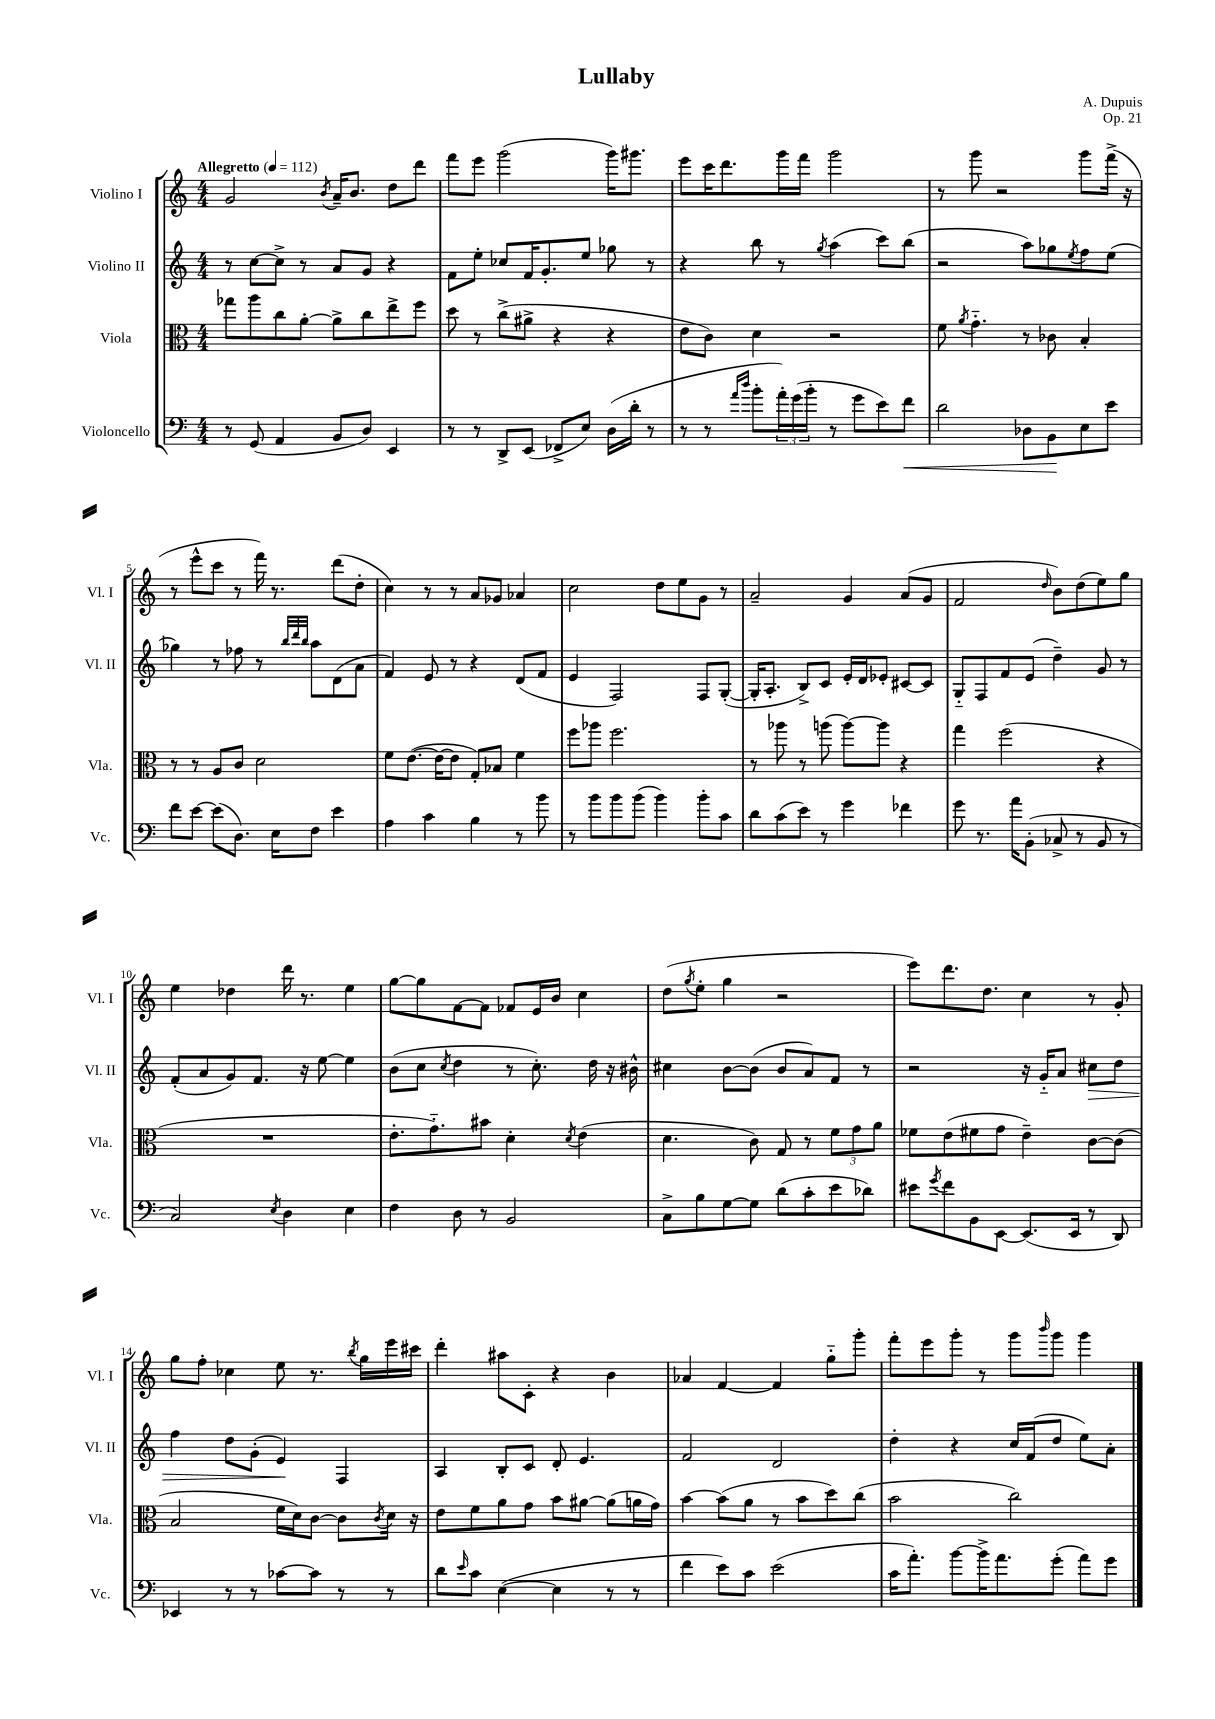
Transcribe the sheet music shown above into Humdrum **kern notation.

**kern	**kern	**kern	**kern
*staff4	*staff3	*staff2	*staff1
*clefF4	*clefC3	*clefG2	*clefG2
*k[]	*k[]	*k[]	*k[]
*M4/4	*M4/4	*M4/4	*M4/4
*MM112	*MM112	*MM112	*MM112
8r	8gg-	8r	2g
(8GG	8aa	[8cc	.
4AA	8cc	8cc^]	.
.	[8a'	8r	.
.	.	.	8qb
8BB	8a^]	8a	16a~
.	.	.	8.b
8D)	8cc	8g	.
4EE	8ee^	4r	8dd
.	8ff	.	8ddd
=	=	=	=
8r	8dd	8f	8fff
8r	8r	8ee'	8eee
8DD^	(8cc^	8cc-	(2ggg
(8EE	8a#^	16f	.
.	.	8.g'	.
8FF-^	4r	.	.
8E)	.	8ee	.
(16D	4r	8gg-	16ggg)
16d'	.	.	8.ggg#
8r	.	8r	.
=	=	=	=
8r	8e	4r	8eee
8r	8c)	.	16ccc
.	.	.	8.ddd
16qqa	.	.	.
16qqdd	.	.	.
8b'	4d	8bb	.
24a')	.	8r	16ggg
(24g	.	.	.
.	.	.	16fff
24b'	.	.	.
.	.	8qgg	.
8r	2r	(4aa	2ggg
8g	.	.	.
8e)	.	8ccc)	.
8f	.	(8bb	.
=	=	=	=
2d	8f	2r	8r
.	8qa	.	.
.	4.g'~	.	8ggg
.	.	.	2r
8D-	8r	8aa)	.
8BB	8c-	8gg-	.
.	.	8qee	.
8E	4B'	8ff	8ggg
8e	.	(8ee	(16fff^
.	.	.	16r
=	=	=	=
8f	8r	4gg-)	8r
[8e	8r	.	8eee^^
(8e]	8A	8r	8ccc
8.D)	8c	8ff-	8r
.	2d	8r	16fff)
16E	.	.	8.r
.	.	32qqbb	.
.	.	32qqddd	.
.	.	32qqbb	.
8F	.	8aa	.
4e	.	(8d	(8ddd
.	.	8a	8dd'
=	=	=	=
4A	8f	4f)	4cc)
.	([8.e	.	.
4c	.	8e	8r
.	16e_	.	.
.	8e]	8r	8r
4B	8G')	4r	8a
.	8B-	.	8g-
8r	4f	(8d	4a-
8b	.	8f	.
=	=	=	=
8r	8ff	4e	2cc
8b	8aa-	.	.
8b	2.ff	2F)	.
(8b	.	.	.
4b)	.	.	8dd
.	.	.	8ee
8b'	.	8F	8g
8c	.	([8G'	8r
=	=	=	=
8d	8r	16G']	2a~
.	.	8.A'	.
(8c	8aa-	.	.
8e)	8r	8B^)	.
8r	(8aa	8c	.
4g	[8aa)	16e'	4g
.	.	16d	.
.	8aa]	8e-'	.
4f-	4r	[8c#	(8a
.	.	8c#]	8g
=	=	=	=
8g	4gg	8G'~	2f
8.r	.	8F	.
.	(2ff	8f	.
16a	.	.	.
(8BB'	.	(8e	.
.	.	.	16qqdd
8C-^	.	4dd~)	8b)
8r	.	.	(8dd
8BB	4r	8g	8ee)
8r	.	8r	8gg
=	=	=	=
2C)	1r	(8f'	4ee
.	.	8a	.
.	.	8g)	4dd-
.	.	8.f	.
8qE	.	.	.
4D	.	.	16ddd
.	.	16r	8.r
.	.	[8ee	.
4E	.	4ee]	4ee
=	=	=	=
4F	8.e'	(8b	[8gg
.	.	8cc	8gg]
.	8.g'~)	.	.
.	.	8qcc	.
8D	.	4dd	[8f
8r	8b#	.	8f]
2BB	4d'	8r	8f-
.	.	8.cc')	16e
.	.	.	16b
.	8qd	.	.
.	(4e	.	4cc
.	.	16dd	.
.	.	16r	.
.	.	16b#^^	.
=	=	=	=
8C^	4.d	4cc#	(8dd
.	.	.	8qgg
8B	.	.	8ee'
[8G	.	[8b	4gg
8G]	8c)	(8b]	.
(8d	8G	8b	2r
8c'	8r	8a)	.
8e	12f	8f	.
.	12g	.	.
8d-)	.	8r	.
.	12a	.	.
=	=	=	=
8e#	8f-	2r	8eee)
8qg	.	.	.
8f	(8e	.	8.ddd
8BB	8f#	.	.
.	.	.	8.dd
[8EE	8g	.	.
(8.EE]	4e~)	16r	4cc
.	.	16g'~	.
.	.	8a	.
16EE	.	.	.
8r	[8c	8cc#	8r
8DD)	(8c]	8dd	8g'
=	=	=	=
4EE-	2B	4ff	8gg
.	.	.	8ff'
8r	.	8dd	4cc-
8r	.	(8g'	.
[8c-	16f	4e)	8ee
.	16d)	.	.
8c-]	[8c	.	8.r
8r	8c]	4F	.
.	.	.	8qbb
.	.	.	16gg
.	8qc	.	.
8r	16d	.	16eee
.	16r	.	16ccc#
=	=	=	=
8d	8e	4A	4ddd'
16qqe	.	.	.
8c	8f	.	.
([4E	8a	8B'	8aa#
.	8g	8c	8c'
4E]	8b	8d'	4r
.	[8a#	4.e	.
8r	(8a#]	.	4b
8r	16a	.	.
.	16g)	.	.
=	=	=	=
4f	[4b	2f	4a-
8e)	(8b]	.	[4f
8c	8a	.	.
(2e	8r	2d	4f]
.	8b	.	.
.	8dd)	.	8gg'~
.	(8cc	.	8ggg'
=	=	=	=
16c	2b	4dd'	8fff'
8.a')	.	.	.
.	.	.	8eee
[8b	.	4r	8ggg'
16b^]	.	.	8r
8.a	.	.	.
.	2cc)	16cc	8ggg
.	.	(16f	.
.	.	.	16qqbbb
(8g'	.	8dd	8ggg
8a)	.	8ee)	4ggg
8g	.	8a'	.
==	==	==	==
*-	*-	*-	*-
